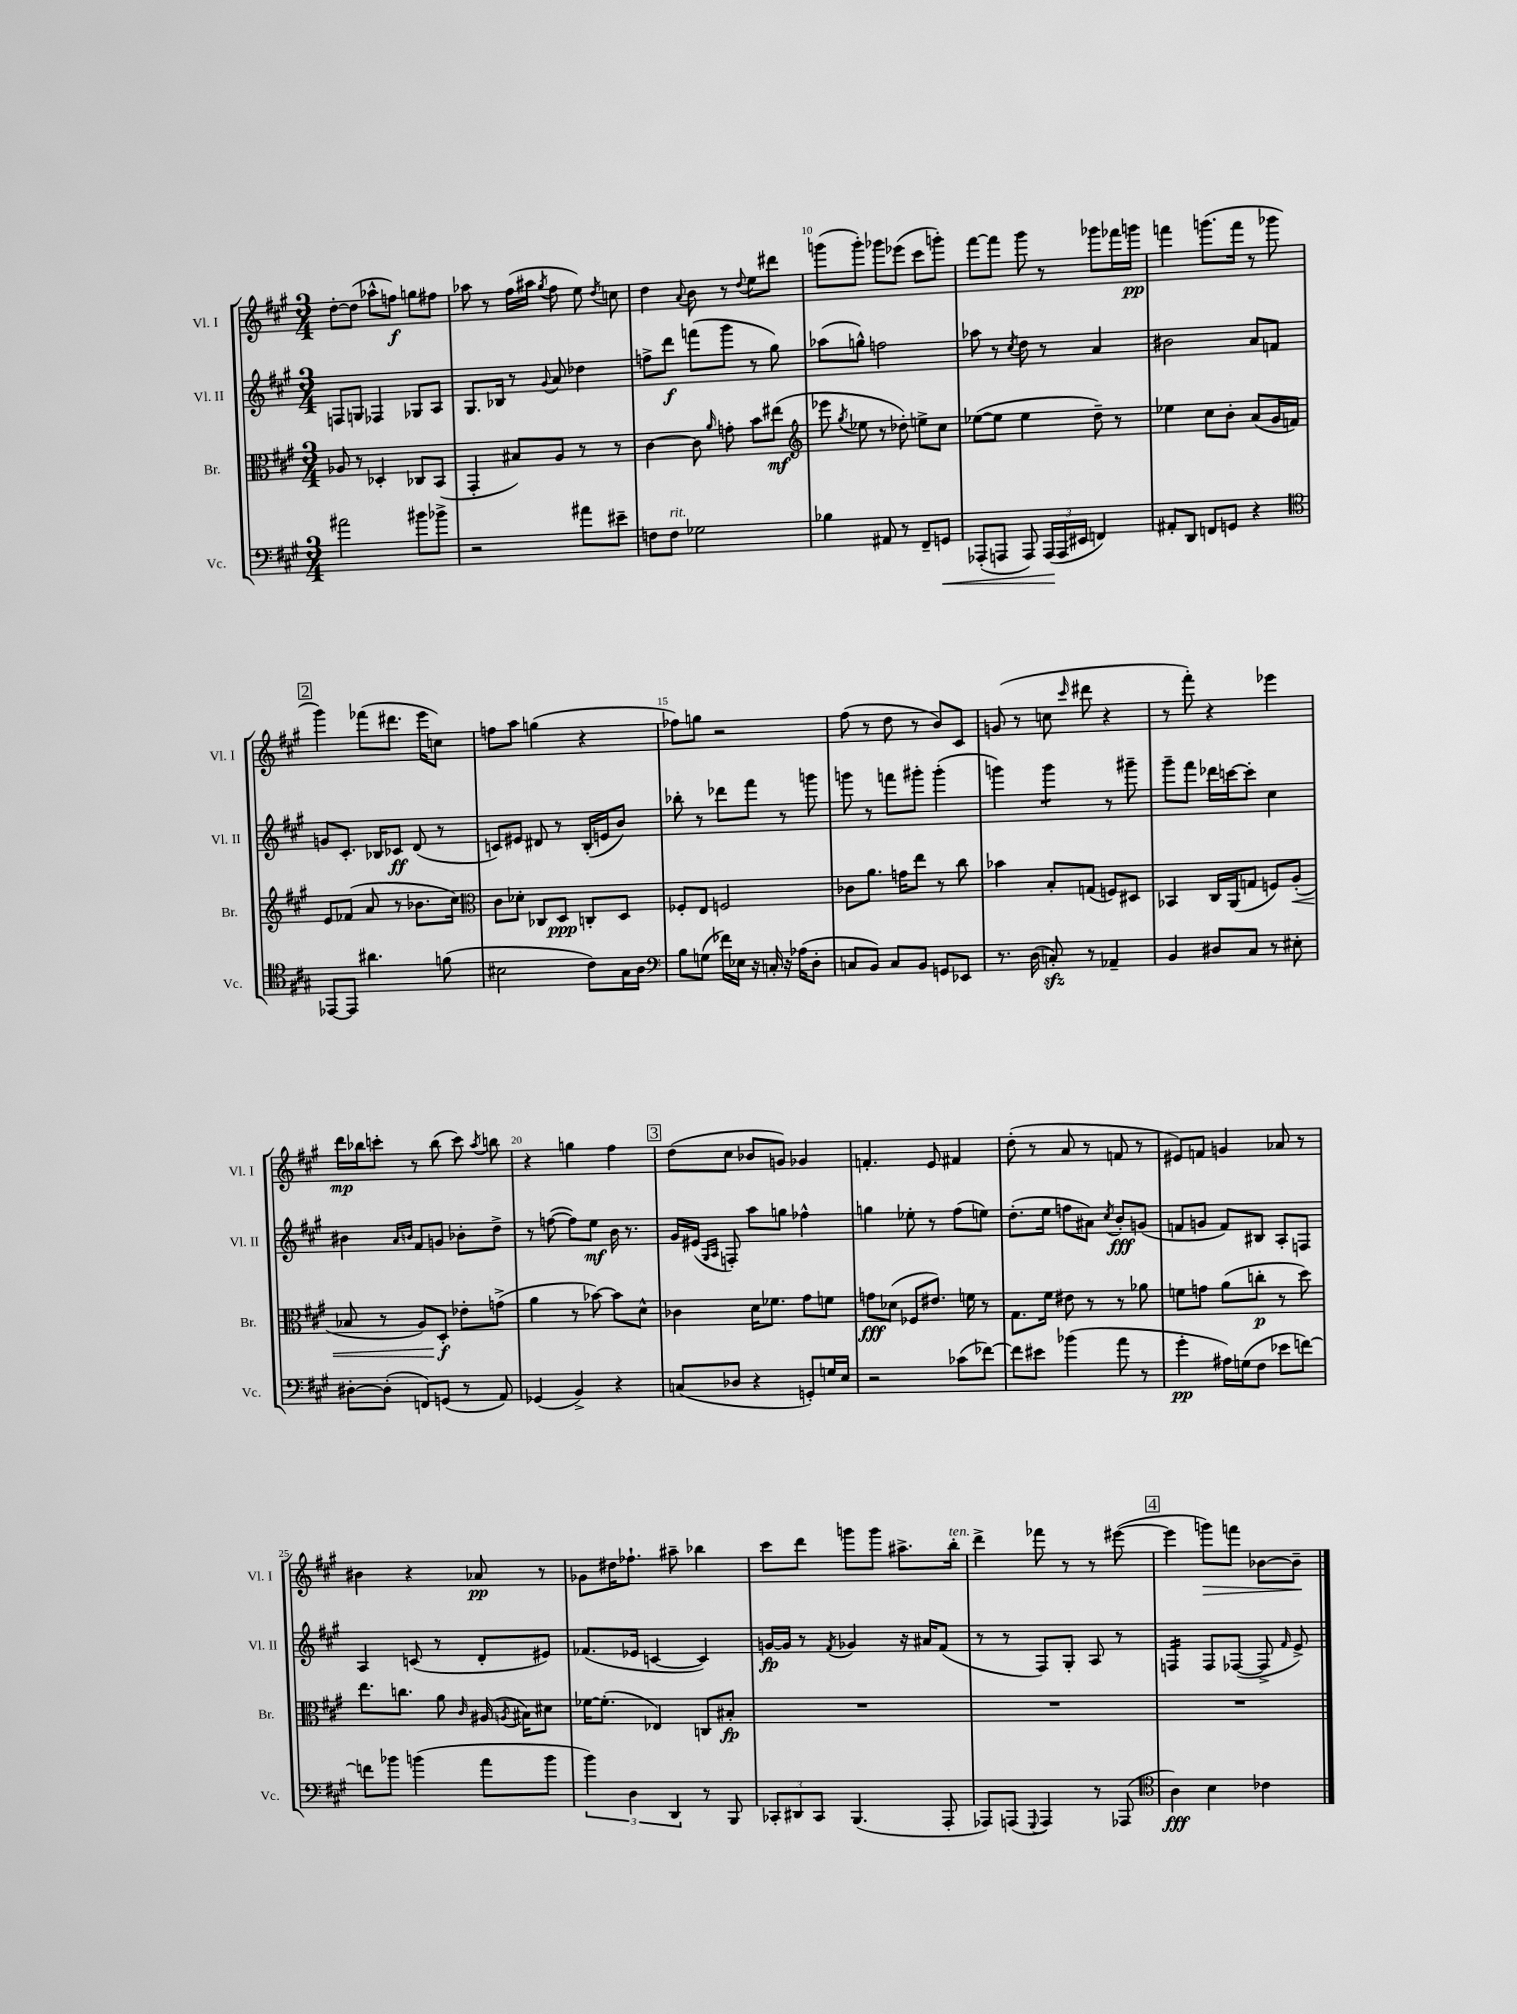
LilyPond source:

<<
\new StaffGroup <<
\new Staff = "s0" \with { instrumentName = "Vl. I" shortInstrumentName = "Vl. I" } {
    \clef treble \key a \major \numericTimeSignature \time 3/4
    \autoBeamOff d''8[~-. d''8]( aes''8[-^ f''8]\f) g''8[ fis''8] |
    aes''8 r8 fis''16[( ais''16] \acciaccatura { gis''8 } fis''8 e''8) \acciaccatura { d''8 } c''8 |
    d''4 \appoggiatura { a'8 } b'8 r8 \appoggiatura { d''8 } e''8[ dis'''8] |
    g'''8[( g'''8]-.) ges'''8[ ees'''8]( cis'''8[ g'''8]-.) |
    fis'''8[~ fis'''8] gis'''8 r8 ges'''8[ fes'''16 g'''16]\pp |
    f'''4 g'''8.[( f'''16] r8 ges'''8 |
    \mark \markup { \box "2" } gis'''4) fes'''8[( dis'''8.] e'''16[ c''8]) |
    f''8[ a''8] g''4( r4 |
    fes''8[) g''8] r2 |
    fis''8( r8 d''8 r8 b'8[) cis'8] |
    g'8( r8 c''8 \grace { cis'''16 } dis'''8 r4 |
    r8 fis'''8-.) r4 ees'''4 |
    d'''16[\mp bes''16 c'''8]-. r8 bes''8( c'''8) \acciaccatura { a''8 } b''8 |
    r4 g''4 fis''4 |
    \mark \markup { \box "3" } d''8[( cis''8] bes'8[ g'8]) ges'4 |
    f'4.-. e'8 fis'4 |
    d''8-.( r8 a'8 r8 f'8 r8 |
    eis'8[) f'8] g'4 aes'8 r8 |
    bis'4 r4 aes'8\pp r8 |
    ges'8[ dis''16 fes''8.]-! ais''8-- bes''4 |
    cis'''8[ d'''8] g'''8[ g'''8] ais''8.[-> b''16]-.^\markup { \italic "ten." } |
    d'''4-> fes'''8 r8 r8 eis'''8~( |
    \mark \markup { \box "4" } eis'''4 g'''8[\>) f'''8] bes'8[~ bes'8]--\! \bar "|." |
}
\new Staff = "s1" \with { instrumentName = "Vl. II" shortInstrumentName = "Vl. II" } {
    \clef treble \key a \major \numericTimeSignature \time 3/4
    \autoBeamOff f8[ g8] fes4 ges8[ a8] |
    gis8.[ bes16] r8 \appoggiatura { gis'8 } a'8 des''4 |
    f''8[-> d'''8]\f f'''8[( gis'''8] r8 gis''8) |
    aes''8[( g''8]-^) f''2 |
    aes''8 r8 \acciaccatura { cis''8 } d''8 r8 a'4 |
    bis'2 a'8[ f'8] |
    \mark \markup { \box "2" } g'8[ cis'8.]-. bes16[ ces'8]\ff d'8( r8 |
    c'8[) eis'8] dis'8 r8 b16[-.( e'16 b'8]) |
    bes''8-. r8 des'''8[ fis'''8] r8 g'''8 |
    g'''8 r8 f'''8[ gis'''8]-. gis'''4-.( |
    g'''4) g'''4:8 r8 gis'''8-- |
    gis'''8[-- fis'''8] des'''16[ c'''16~ c'''8]-. cis''4 |
    bis'4 \grace { a'16[ b'16] } fis'8[ g'8] bes'8[-. d''8]-> |
    r8 f''8~( f''8[) e''8]\mf b'16 r8. |
    \mark \markup { \box "3" } gis'16[ eis'16]( \grace { gis16[ a16] } f8-.) a''8[ g''8] fes''4-^ |
    g''4 ees''8-. r8 fis''8[( e''8]) |
    d''8.[-.( e''16] f''8[ ais'8]) \acciaccatura { cis''8 } b'8[-.\fff g'8]( |
    f'8[ g'8] f'8[) bis8] a8[-. f8] |
    a4 c'8( r8 d'8[-. eis'8]) |
    fes'8.[( ees'16] c'4~ c'4) |
    g'16[~\fp g'16] r8 \acciaccatura { fis'8 } ges'4 r16 ais'16[ fis'8]( |
    r8 r8 fis8[) gis8]-. a8 r8 |
    \mark \markup { \box "4" } f4:16 f8[ fes8]~( fes8-> \grace { fis'16 } e'8->) \bar "|." |
}
\new Staff = "s2" \with { instrumentName = "Br." shortInstrumentName = "Br." } {
    \clef alto \key a \major \numericTimeSignature \time 3/4
    \autoBeamOff aes8 r8 des4-. ces8[ b,8]( |
    gis,4-. bis8[) a8] r8 r8 |
    cis'4~ cis'8 \grace { a'16 } g'8-. b'8[ eis''8]\mf( |
    \clef treble ees'''8 \acciaccatura { gis''8 } ees''8 r8 des''8-.) e''8[-> cis''8] |
    ees''8[~( ees''8] ees''4 d''8--) r8 |
    ees''4 cis''8[ b'8]-. a'8[( gis'16 f'16]) |
    \mark \markup { \box "2" } e'8[ fes'8]( a'8 r8 bes'8.[ cis''16]) |
    \clef alto cis'8[ des'8]-. ces8[ d8]\ppp c8[-. d8] |
    fes8[-. e8] f2 |
    ces'8[ a'8.] g'16[ e''8] r8 cis''8 |
    bes'4 b8[-. g8]( f8[) dis8] |
    bes,4 cis16[ a,16( g8] f8[) a8]-.\<( |
    bes8 r8 a8[) d8]-.\f\! ees'8[-. g'8]->( |
    a'4 r8 bes'8~) bes'8[ d'8]-^ |
    \mark \markup { \box "3" } ces'4 d'16[ fes'8.] gis'8[ f'8] |
    g'8[\fff des'8]( fes8[ eis'8.]) f'16 r8 |
    gis8.[ fis'16] eis'8 r8 r8 aes'8 |
    f'8[ g'8] a'8[( c''8]-.\p r8 d''8) |
    e''8.[ c''8.] a'8 \grace { cis'16 } ais16( \acciaccatura { a8 } bis16[) dis'8] |
    fes'16[~ fes'8.]-.( ees4) c8[ bis8]-.\fp |
    R2. |
    R2. |
    \mark \markup { \box "4" } R2. \bar "|." |
}
\new Staff = "s3" \with { instrumentName = "Vc." shortInstrumentName = "Vc." } {
    \clef bass \key a \major \numericTimeSignature \time 3/4
    \autoBeamOff ais'2 bis'8[ bes'8]-> |
    r2 ais'8[ eis'8]-- |
    f8[ f8]^\markup { \italic "rit." } ges2 |
    bes4 ais,8 r8 fis,8[-- g,8]\< |
    aes,,8[-.( a,,8] a,,8) \tuplet 3/2 { a,,16[\!( a,,16 eis,16] } f,4) |
    ais,8[-. d,8] f,8[ g,8] r4 |
    \mark \markup { \box "2" } \clef tenor ees,8[~ ees,8] ais'4. f'8( |
    bis2 cis'8[) gis16 a16] |
    \clef bass b8[ g8]( fes'16[) ees16] r16 c16-. r16 aes16[( d8]-. |
    c8[ b,8]) c8[ b,8] g,8[ ees,8] |
    r8. d16( c8-.\sfz) r8 aes,4-- |
    b,4 dis8[ cis8] r8 eis8-. |
    dis8[~-. dis8]-.( f,8[) g,8]( r8 a,8) |
    ges,4( b,4->) r4 |
    \mark \markup { \box "3" } c8[( des8] r4 g,8[-.) g16 e16] |
    r2 ces'8[( fes'8]~) |
    fes'8[ eis'8] bes'4( a'8 r8 |
    gis'4-.\pp ais16[) g16( fis8] ees'8[ f'8]~) |
    f'8[ bes'8] b'4( a'8[ b'8] |
    \tuplet 3/2 { b'4) d4 d,4 } r8 b,,8 |
    \tuplet 3/2 { ces,8[-. dis,8 ces,8] } b,,4.( a,,8-. |
    aes,,8[) a,,8]( \appoggiatura { gis,,8 } a,,4) r8 aes,,8( |
    \mark \markup { \box "4" } \clef tenor a4\fff) b4 ces'4 \bar "|." |
}
>>
>>
\layout { \context { \Score currentBarNumber = #7 \override BarNumber.break-visibility = ##(#f #t #t) barNumberVisibility = #(every-nth-bar-number-visible 5) } }
